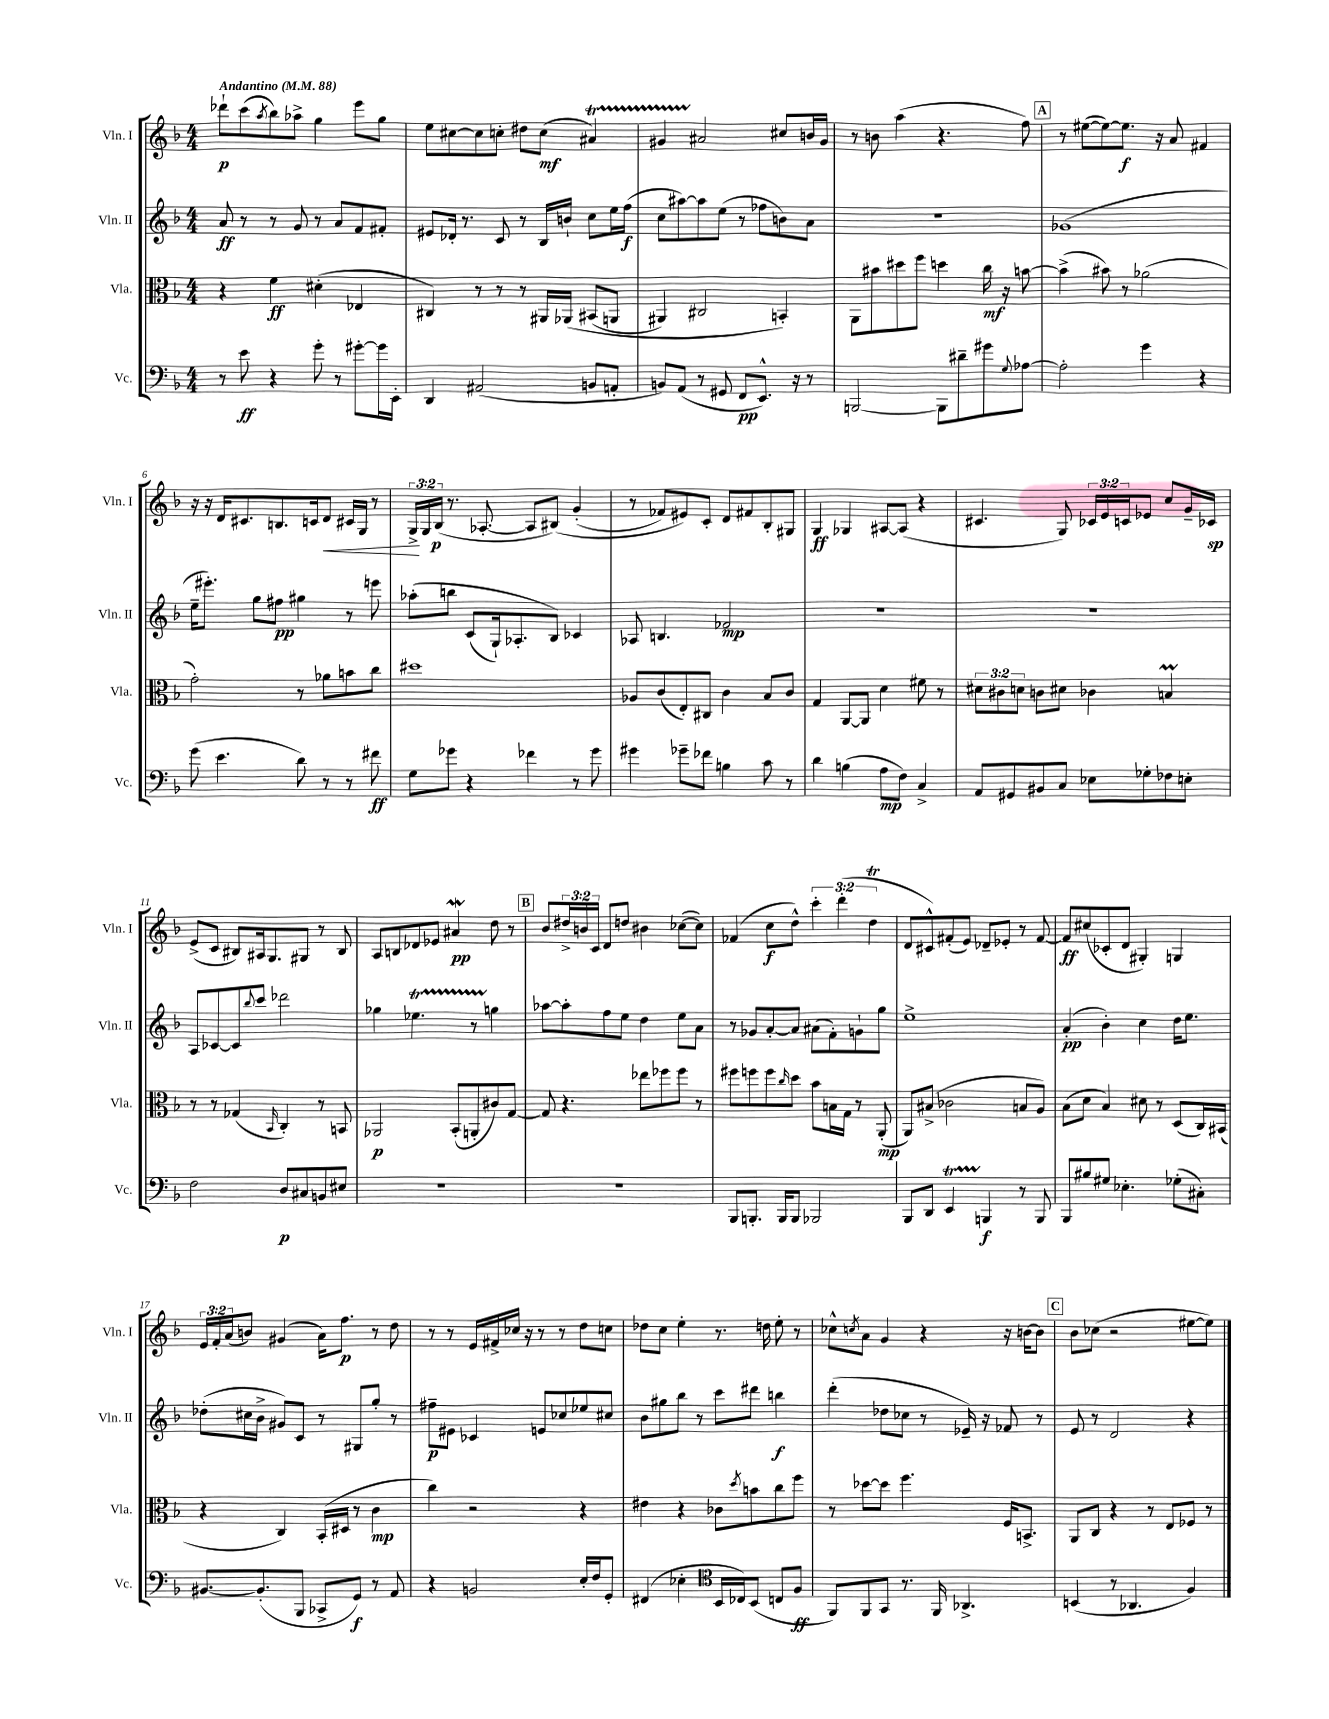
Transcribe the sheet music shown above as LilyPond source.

<<
\new StaffGroup <<
\new Staff = "s0" \with { instrumentName = "Vln. I" shortInstrumentName = "Vln. I" } {
    \clef treble \key f \major \numericTimeSignature \time 4/4 \override Staff.TupletNumber.text = #tuplet-number::calc-fraction-text \tempo "Andantino" 4 = 88
    des'''8-!\p c'''8( \acciaccatura { a''8 } bes''8) aes''8-> g''4 e'''8 g''8 |
    e''8 cis''8~ cis''8 c''8-. dis''8 c''8\mf( ais'4\startTrillSpan) |
    gis'4 ais'2\stopTrillSpan cis''8 b'16 gis'16 |
    r8 b'8 a''4( r4. f''8) |
    \mark \markup { \box "A" } r8 eis''8~( eis''8~) eis''8.\f r16 a'8 fis'4 |
    r16 r16 d'16 cis'8. b8. c'16 d'8\< cis'16 g16 r8 |
    \tuplet 3/2 { g16->\! g16 bes16\p( } r8. aes8.~-. aes8 bis8)\( g'4-.( |
    r8 fes'8) eis'8\) c'8-. d'8 fis'8 bes8-. gis8 |
    g4\ff ges4 ais8~ ais8( r4 |
    cis'4. g8) \tuplet 3/2 { ces'16 e'16 c'16 } ees'8 c''8 g'16-- ces'16\sp |
    e'8->( c'8 bis8) ais16 g8. gis8 r8 bis8 |
    a8 b8 des'8 ees'8 ais'4\mordent\pp d''8 r8 |
    \mark \markup { \box "B" } bes'8 \tuplet 3/2 { dis''16-> b'16 c'16 } d'8 d''8 bis'4 ces''8~( ces''8) |
    fes'4( c''8\f d''8-^) \tuplet 3/2 { c'''4-. d'''4-.( d''4\trill } |
    d'8 cis'8-^) fis'8-.( e'8) des'8-- ees'8-. r8 fis'8~ |
    fis'8\ff cis''8( ces'8-. d'8 gis4-.) g4 |
    \tuplet 3/2 { e'16 f'16-. a'16( } b'8) gis'4( a'16) f''8.\p r8 d''8 |
    r8 r8 e'16 fis'16-> ces''16 r16 r8 r8 d''8 c''8 |
    des''8 c''8 e''4-. r8. d''16 e''8-. r8 |
    ces''8-^ \acciaccatura { c''8 } a'8 g'4 r4 r16 b'16~ b'8 |
    \mark \markup { \box "C" } bes'8 ces''8( r2 eis''8~ eis''8) \bar "|." |
}
\new Staff = "s1" \with { instrumentName = "Vln. II" shortInstrumentName = "Vln. II" } {
    \clef treble \key f \major \numericTimeSignature \time 4/4
    a'8\ff r8 r8 g'8 r8 a'8 f'8 fis'8-. |
    eis'8 des'16-. r8. c'8 r8 bes16 b'16-! c''8 e''16 f''16\f( |
    c''8 ais''8~) ais''8 e''8( r8 fes''8 b'8) a'8 |
    r1 |
    \mark \markup { \box "A" } ges'1( |
    e''16-- eis'''8.-.) g''8 fis''8\pp gis''4 r8 e'''8 |
    aes''8-.\( b''8 c'8( g16-!) aes8.-. bes8\) ces'4 |
    aes8 b4. fes'2\mp |
    R1 |
    R1 |
    a8 ces'8~ ces'8 \appoggiatura { bes''8 } c'''8 des'''2 |
    ges''4 ees''4.\startTrillSpan r8 g''4\stopTrillSpan |
    \mark \markup { \box "B" } aes''8~ aes''8-. f''8 e''8 d''4 e''8 a'8 |
    r8 ges'8 a'8~-. a'8 ais'8( f'8-.) g'8-! g''8 |
    e''1-> |
    a'4-.\pp( bes'4-.) c''4 d''16 e''8. |
    des''8-.( cis''16 bes'16-> gis'8) c'8 r8 gis8 g''8-. r8 |
    fis''8--\p eis'8 ces'4 e'8 ces''8 ees''8 cis''8 |
    bes'8 gis''8 bes''8 r8 c'''8 dis'''8 b''4\f |
    d'''4-.( des''8 ces''8 r8 ees'16--) r16 fes'8 r8 |
    \mark \markup { \box "C" } e'8 r8 d'2 r4 \bar "|." |
}
\new Staff = "s2" \with { instrumentName = "Vla." shortInstrumentName = "Vla." } {
    \clef alto \key f \major \numericTimeSignature \time 4/4 \override Staff.TupletNumber.text = #tuplet-number::calc-fraction-text
    r4 f'4\ff dis'4-.( ees4 |
    cis4) r8 r8 r8 ais,16 aes,16\( bis,8( a,8 |
    ais,4) cis2 b,4-.\) |
    a,8 bis'8 dis''8 f''8 d''4 c''16\mf r16 b'8~ |
    \mark \markup { \box "A" } b'4->( bis'8) r8 aes'2( |
    g'2-.) r8 aes'8 b'8 c''8 |
    dis''1 |
    aes8 c'8( e8-.) cis8 c'4 bes8 c'8 |
    g4 a,8~ a,8 d'4 fis'8 r8 |
    \tuplet 3/2 { dis'8 cis'8 d'8 } c'8 dis'8 ces'4 b4\prall |
    r8 r8 ges4( \grace { bes,16 } c4-.) r8 b,8 |
    aes,2\p bes,8-.( a,8-. cis'8) g8~ |
    \mark \markup { \box "B" } g8 r4. ees''8 fes''8 fes''8 r8 |
    fis''8 f''8 f''8 \grace { c''16 } d''8 bes'8 b16 g16 r8 a,8-.\mp( |
    a,8) bis8->( ces'2 b8 a8) |
    bes8( d'8 bes4) dis'8 r8 d8( c16) bis,16( |
    r4 c4) bes,16-.( dis16 r8 c'4\mp |
    c''4) r2 r4 |
    eis'4 r4 ces'8 \acciaccatura { d''8 } b'8 c''8 f''8 |
    r8 des''8~ des''8 f''4. f16 b,8.-> |
    \mark \markup { \box "C" } a,8 c8 r4 r8 e8 fes8 r8 \bar "|." |
}
\new Staff = "s3" \with { instrumentName = "Vc." shortInstrumentName = "Vc." } {
    \clef bass \key f \major \numericTimeSignature \time 4/4
    r8 e'8\ff r4 g'8-. r8 gis'8~-. gis'16 e,16-. |
    d,4 ais,2( b,8 a,8-. |
    b,8) a,8( r8 gis,8 f,8\pp e,8.-^) r16 r8 |
    b,,2~ b,,8 dis'8-- gis'8 \appoggiatura { g8 } aes8~ |
    \mark \markup { \box "A" } aes2-. g'4 r4 |
    g'8( e'4. d'8) r8 r8 fis'8\ff |
    g8 ges'8 r4 fes'4 r8 ges'8 |
    gis'4 ges'8-- fes'8 b4 c'8 r8 |
    d'4 b4( a8\mp f8) c4-> |
    a,8 gis,8 bis,8 c8 ees8 ges8-. fes8 e8-. |
    f2 d8\p cis8 b,8 eis8 |
    R1 |
    \mark \markup { \box "B" } R1 |
    bes,,8 b,,8.-. b,,16 b,,8 bes,,2 |
    bes,,8 d,8 e,4\startTrillSpan b,,4\stopTrillSpan\f r8 b,,8 |
    bes,,8 bis8 gis8 ees4.-. ges8-.( cis8-.) |
    bis,8.~ bis,8.-.( bes,,8 ces,8-> g,8\f) r8 a,8 |
    r4 b,2 e16-. f16 g,8-. |
    fis,4( ees4-. \clef tenor bes,16 ces16) bes,8( c8 f8\ff |
    f,8) f,8 g,8 r8. f,16 aes,4.-> |
    \mark \markup { \box "C" } b,4( r8 aes,4. f4) \bar "|." |
}
>>
>>
